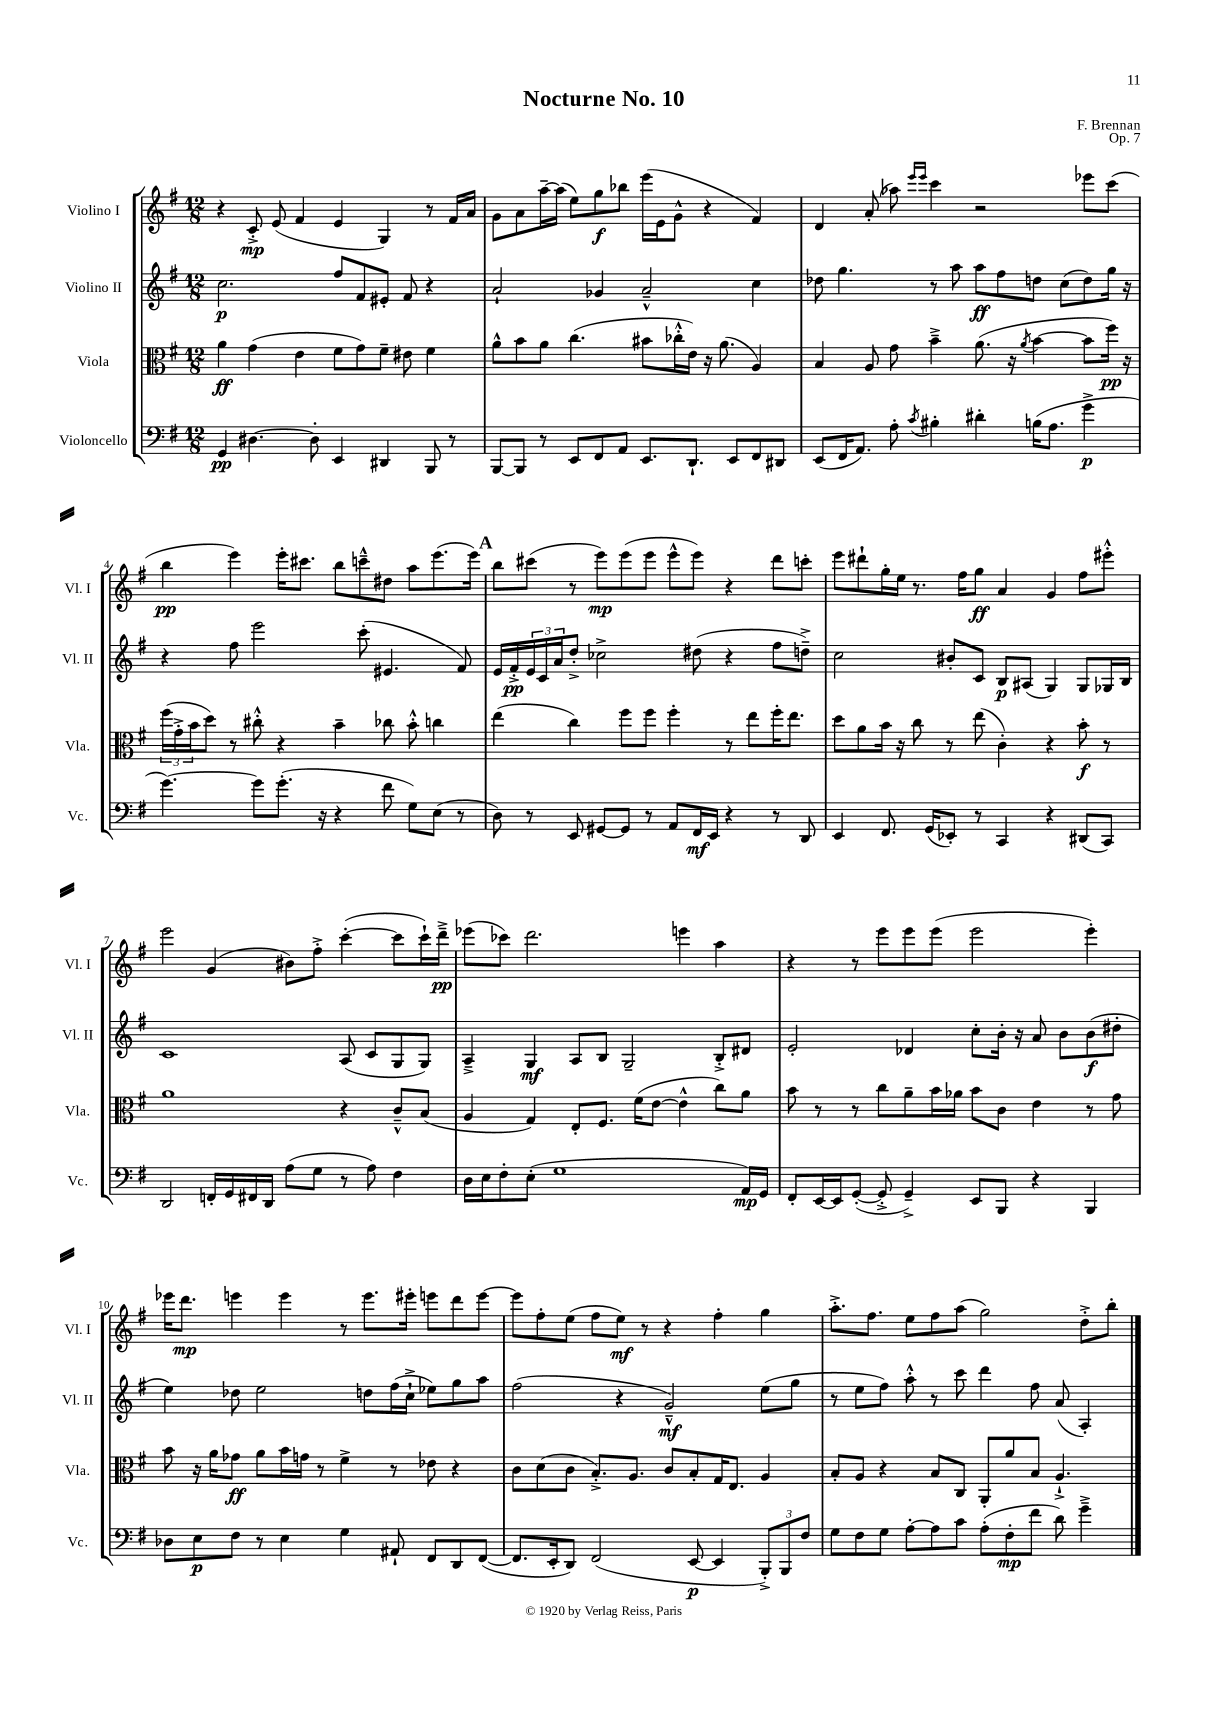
\header { title = "Nocturne No. 10" composer = "F. Brennan" opus = "Op. 7" }
<<
\new StaffGroup <<
\new Staff = "s0" \with { instrumentName = "Violino I" shortInstrumentName = "Vl. I" } {
    \clef treble \key g \major \numericTimeSignature \time 12/8
    r4 c'8-.->\mp e'8( fis'4 e'4 g4) r8 fis'16 a'16 |
    g'8 a'8 a''16~-- a''16( e''8) g''8\f bes''8 e'''16( e'16 g'8-^ r4 fis'4) |
    d'4 a'8-.( aes''8) \grace { e'''16 e'''16 } c'''4 r2 ees'''8 c'''8( |
    b''4\pp e'''4) e'''16-. cis'''8. b''8 c'''8---^ dis''8 a''8 e'''8.( e'''16) |
    \mark \markup { \bold "A" } b''8 cis'''8( r8 e'''8\mp) e'''8( e'''8 e'''8-^ e'''8) r4 d'''8 c'''8-. |
    e'''8 dis'''8-! g''16-. e''16 r8. fis''16 g''8\ff a'4 g'4 fis''8 eis'''8-.-^ |
    e'''2 g'4( bis'8) fis''8-.-> c'''4~-.( c'''8 c'''16-!) d'''16--->\pp |
    ees'''8( ces'''8) d'''2. e'''4 a''4 |
    r4 r8 e'''8 e'''8 e'''8( e'''2 e'''4-.) |
    ees'''16 d'''8.\mp e'''4 e'''4 r8 e'''8. eis'''16-. e'''8 d'''8 e'''8~ |
    e'''8 fis''8-. e''8( fis''8 e''8\mf) r8 r4 fis''4-. g''4 |
    a''8.-.-> fis''8. e''8 fis''8 a''8( g''2) d''8-.-> b''8-. \bar "|." |
}
\new Staff = "s1" \with { instrumentName = "Violino II" shortInstrumentName = "Vl. II" } {
    \clef treble \key g \major \numericTimeSignature \time 12/8
    c''2.\p fis''8 fis'8 eis'8-. fis'8 r4 |
    a'2-! ges'4 a'2---^ c''4 |
    des''8 g''4. r8 a''8 a''8\ff fis''8 d''8 c''8( d''8) g''16 r16 |
    r4 fis''8 e'''2 c'''8-.( eis'4. fis'8) |
    \mark \markup { \bold "A" } e'16 fis'16-.->\pp \tuplet 3/2 { e'16 c'16 a'16 } d''8-.-> ces''2-> dis''8( r4 fis''8 d''8--->) |
    c''2 bis'8-. c'8 b8\p ais8( g4) g8 ges16 b16 |
    c'1 a8( c'8 g8 g8) |
    a4---> g4\mf a8 b8 g2-- b8-.-> dis'8 |
    e'2-. des'4 c''8-. b'16-. r16 a'8 b'8 b'8\f( dis''8-. |
    e''4) des''8 e''2 d''8 fis''16( c''16-!-> ees''8) g''8 a''8 |
    fis''2( r4 g'2---^\mf) e''8( g''8 |
    r8 e''8 fis''8) a''8-.-^ r8 c'''8 d'''4 fis''8 a'8( a4-.) \bar "|." |
}
\new Staff = "s2" \with { instrumentName = "Viola" shortInstrumentName = "Vla." } {
    \clef alto \key g \major \numericTimeSignature \time 12/8
    a'4\ff g'4( e'4 fis'8 g'8) fis'8-- eis'8 fis'4 |
    a'8-^ b'8 a'8 c''4.( bis'8 ces''16-.-^ e'16) r16 a'8.( a4) |
    b4 a8 g'8 b'4---> a'8.( r16 \acciaccatura { a'8 } b'4~ b'8 fis''16\pp) r16 |
    \tuplet 3/2 { fis''16( g'16-.-> b'16 } d''8) r8 cis''8-.-^ r4 b'4-- ces''8 b'8-.-^ c''4 |
    \mark \markup { \bold "A" } e''4( c''4) fis''8 fis''8 fis''4-. r8 e''8 fis''16-. e''8. |
    d''8 a'8 b'16 r16 c''8 r8 e''8( c'4-.) r4 b'8-.\f r8 |
    a'1 r4 c'8---^ b8( |
    a4 g4) e8-. fis8. fis'16( e'8~ e'4-^ c''8) a'8 |
    b'8 r8 r8 c''8 a'8-- b'16 aes'16 b'8 c'8 e'4 r8 g'8 |
    b'8 r16 a'16 ges'8\ff a'8 b'16 g'16 r8 fis'4-> r8 ees'8 r4 |
    c'8 d'8( c'8 b8.-.->) a8. c'8 b8-. g16 e8. a4 |
    b8-. a8 r4 b8 c8 a,8-. a'8 b8 a4.-!-> \bar "|." |
}
\new Staff = "s3" \with { instrumentName = "Violoncello" shortInstrumentName = "Vc." } {
    \clef bass \key g \major \numericTimeSignature \time 12/8
    g,4\pp dis4.~ dis8-. e,4 dis,4 b,,8 r8 |
    b,,8~ b,,8 r8 e,8 fis,8 a,8 e,8. d,8.-! e,8 fis,8 dis,8 |
    e,8( fis,16 a,8.) a8-. \acciaccatura { c'8 } bis4-. dis'4-. b16( a8. g'4->\p |
    g'4.~) g'8 g'8.-.( r16 r4 fis'8 g8) e8( r8 |
    \mark \markup { \bold "A" } d8) r8 e,8 gis,8~ gis,8 r8 a,8 fis,16\mf e,16 r4 r8 d,8 |
    e,4 fis,8. g,16( ees,8-.) r8 c,4 r4 dis,8( c,8) |
    d,2 f,16-. g,16 fis,16 d,16 a8( g8 r8 a8) fis4 |
    d16 e16 fis8-. e8-.( g1 a,16\mp) g,16 |
    fis,8-. e,16~ e,16 g,8~-.( g,8-.-> g,4--->) e,8 b,,8 r4 b,,4 |
    des8 e8\p fis8 r8 e4 g4 ais,8-! fis,8 d,8 fis,8~( |
    fis,8. e,16-. d,8) fis,2( e,8~\p e,4 \tuplet 3/2 { b,,8-.->) b,,8 fis8 } |
    g8 fis8 g8 a8~-. a8 c'8 a8-.( fis8-.\mp fis'8 d'8) g'4---> \bar "|." |
}
>>
>>
